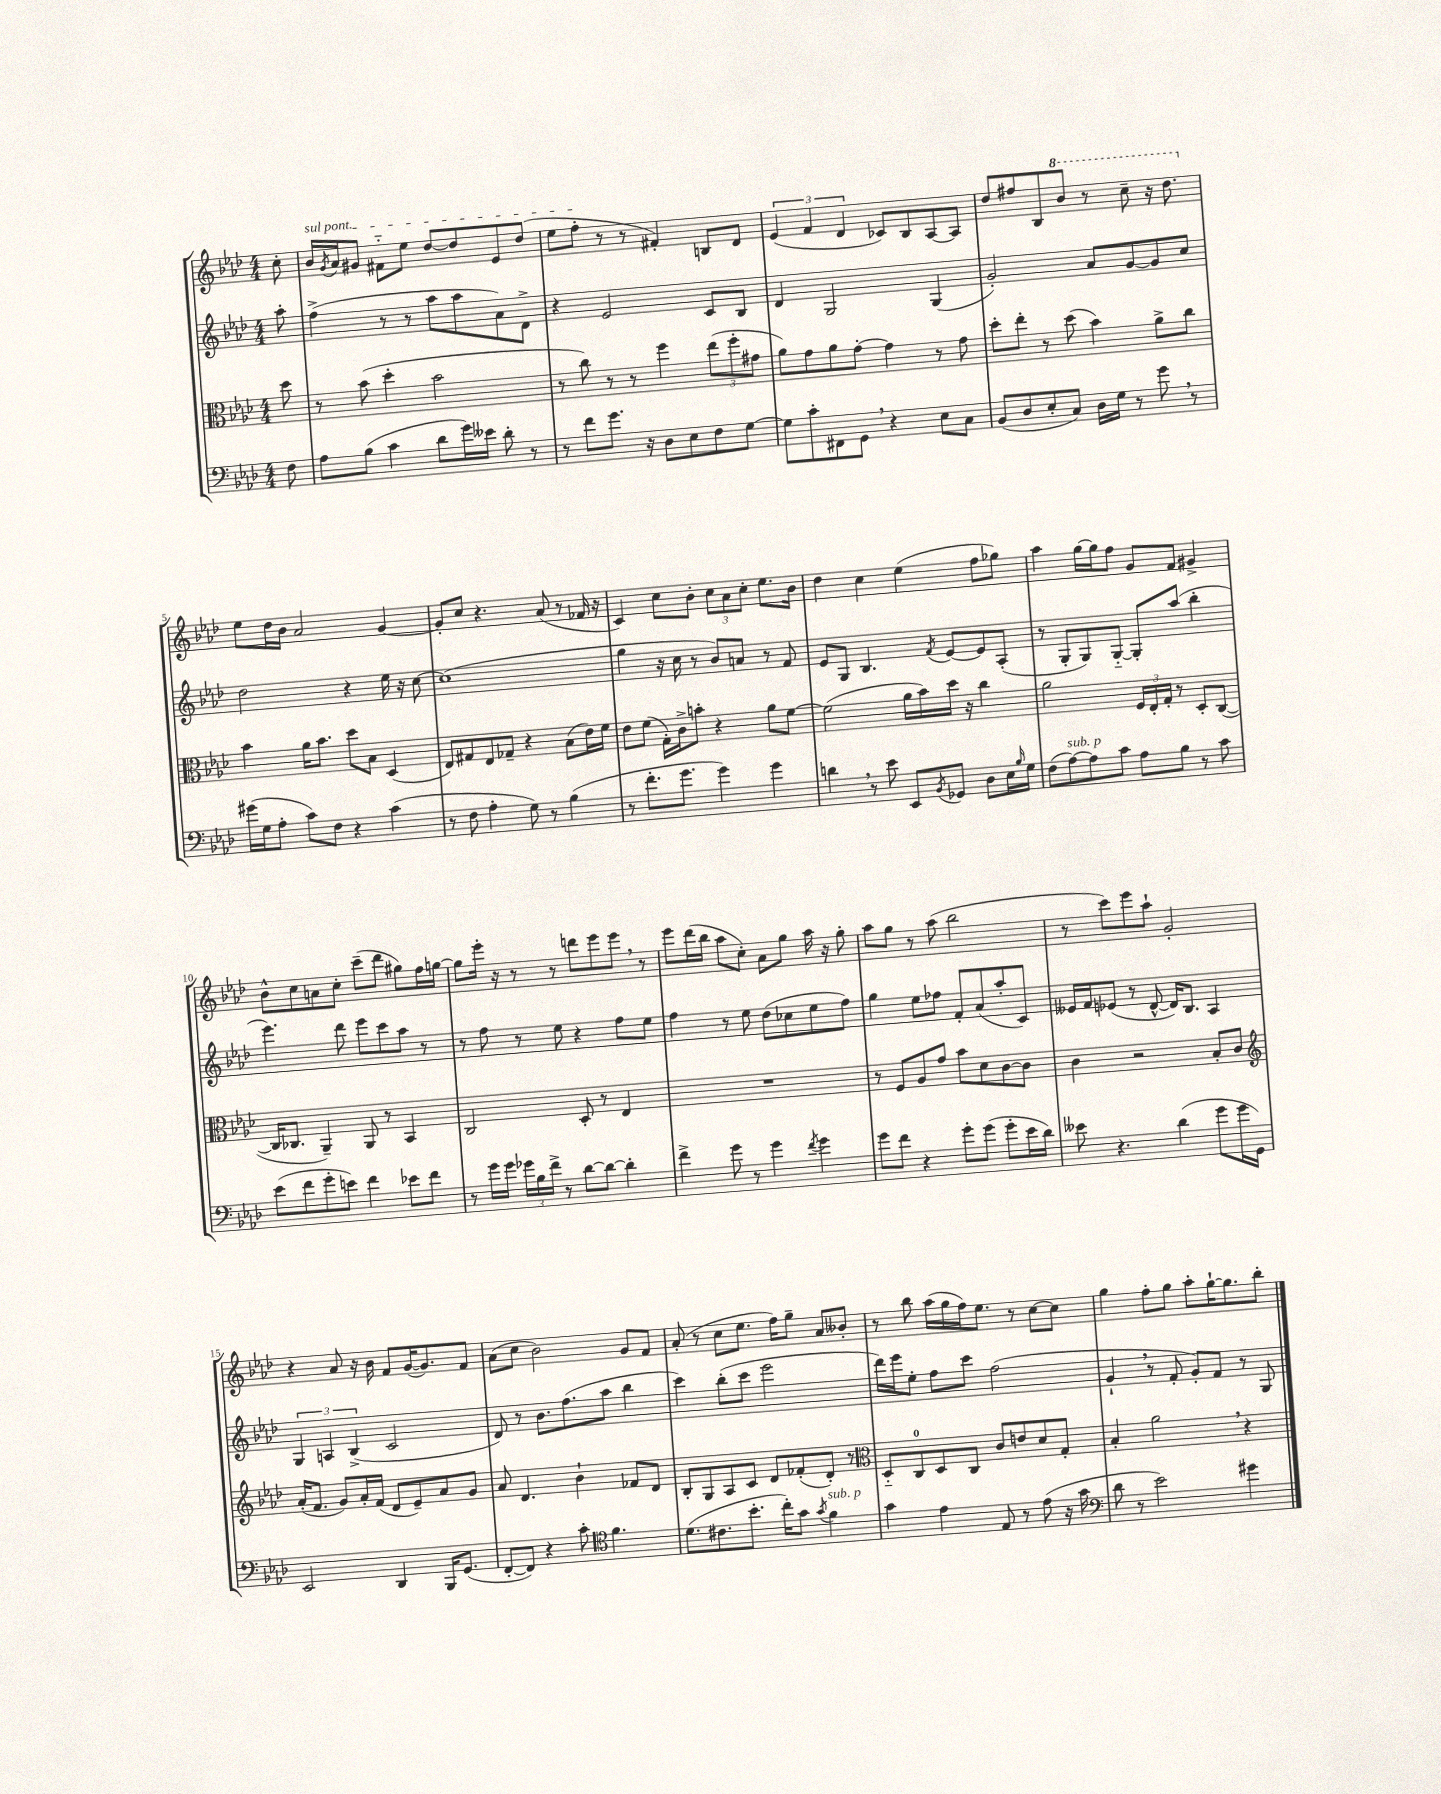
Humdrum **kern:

**kern	**kern	**kern	**kern
*part4	*part3	*part2	*part1
*staff4	*staff3	*staff2	*staff1
*clefF4	*clefC3	*clefG2	*clefG2
*k[b-e-a-d-]	*k[b-e-a-d-]	*k[b-e-a-d-]	*k[b-e-a-d-]
*M4/4	*M4/4	*M4/4	*M4/4
=	=	=	=
8F\	8dd-\	8aa-'\	8cc'\
=1	=1	=1	=1
!	!	!	!LO:TX:a:i:t=sul pont.
8A-\L	8r	(4ff^\	16b-/LL
.	.	.	8qg/
.	.	.	16a-/J
(8B-\J	(8b-\	.	8g#X/J
4c\	4dd-'\	8r	8f#X\L
.	.	8r	8ee-\J
8d-\L	2b-\	8aa-\L	[8dd-/L
16g\L)	.	8aa-\	8dd-/]
16e--X\JJ	.	.	.
8d-'\	.	8a-\)	8e-/
8r	.	8d-^\J	(8dd-/J
=2	=2	=2	=2
8r	8r	4r	8ee-\L
8f\L	8cc\)	.	8ff'\J
8.g\J	8r	2e-/	8r
.	8r	.	8r
16r	.	.	.
8D-\L	4ff\	.	4f#X'/)
8E-\	.	.	.
8F\	(12ee-\L	8c/L	8Bn/L
.	12ff'\	.	.
[8G\J	.	8B-/J	8d-/J
.	12g#X\J	.	.
=3	=3	=3	=3
8G\L]	8a-\L)	4d-/	(6e-/
8c'\	8g\	.	.
.	.	.	6f/
8FF#X\	8a-\	2G/	.
.	.	.	6d-/
8GG,\J	[8g'\J	.	.
4r	4g\]	.	8c-X/L)
.	.	.	8B-/
8E-\L	8r	(4G/	[8A-/
8C\J	8g\	.	8A-/J]
=4	=4	=4	=4
(8BB-/L	8dd-'\L	2g'/)	8dd-/L
8D-/	8ee-'\J	.	8ff#X/
8E-'/	8r	.	8B-/
*	*	*	*8va
8C/J)	(8dd-\	.	8bb-/J
16D-\LL	4b-\)	8a-/L	8r
16G\JJ	.	.	.
8r	.	[8g/	8ccc~\
8g,\	8a-^\L	8g/]	16r
.	.	.	8.ddd-\
8r	8cc\J	8cc/J	.
!!LO:LB:g=z
=5	=5	=5	=5
*	*	*	*X8va
(16g#X\LL	4b-\	2dd-\	8ee-\L
16G\J	.	.	.
8A-'\J	.	.	16dd-\L
.	.	.	16b-\JJ
8c\L)	16a-\KL	.	2a-/
.	8.b-\J	.	.
8F\J	.	.	.
4r	8dd-\L	4r	.
.	8B-\J	.	.
(4c\	(4D-/	16ee-\	[4g/
.	.	16r	.
.	.	[8cc\	.
=6	=6	=6	=6
8r	8E-/L)	(1cc]	8g'/L]
8F\	8G#X/	.	8cc/J
4A-'\	8E-/	.	4.r
.	8G-X~/J	.	.
8G\)	4r	.	.
8r	.	.	(8a-/
(4B-\	(8B-\L	.	8r
.	16e-\L)	.	16f-X/
.	16f\JJ	.	16r
=7	=7	=7	=7
8r	8e-\L	4gg\	4c/)
8.f'\L	(8f\J	.	.
.	16G'\LL)	16r	8cc\L
8.g\J	16c^\J	16cc\	.
.	8bn'\J	8r	8b-'\J
4g\)	4r	8b-/L)	12cc\L
.	.	.	12a-\
.	.	8an/J	.
.	.	.	12cc'\J
4g\	8a-\L	8r	8.ee-\L
.	[8f\J	8f/	.
.	.	.	16b-\Jk
=8	=8	=8	=8
4dn,\	(2f\]	8e-/L	4dd-\
.	.	8G/J	.
8r	.	4.B-/	4cc\
8e-\	.	.	.
8EE-/L	16a-\LL	.	(4ee-\
.	16b-\)	.	.
8qBB-/	.	8qf/	.
8GG-X/J	16dd-\JJ	[8e-/L	.
.	16r	.	.
8D-\L	4cc\	8e-/]	8ff\L
16E-\L	.	(8A-'/J	8gg-X\J)
16qqB-/	.	.	.
16G\JJ	.	.	.
=9	=9	=9	=9
(8F\L	2a-\	8r	4aa-\
!LO:TX:a:i:t=sub. p	!	!	!
[8A-\)	.	8G'/L	.
8A-\]	.	8G/)	[16gg\LL
.	.	.	16gg\J]
8c\J	.	[8G/J	8ff\J
8A-\L	24F/LL	8G'/L]	8g/L
.	24E-'/	.	.
.	24G'/JJ	.	.
8B-\J	8r	(8aa-/J	8f/J
8r	8D-'/L	4bb-'\	4g#X^/
8c\	([8C/J	.	.
!!LO:LB:g=z
=10	=10	=10	=10
(8e-\L	16C/KL]	4.eee-\)	8b-^^\L
.	8.C-X/J	.	.
8f\	.	.	8cc\
8g'\	4AA-~/)	.	8an\
8en\J)	.	8ddd-\	8cc'\J
4f\	8AA-/	8eee-\L	(8ccc~\L
.	8r	8ccc\	8ddd-\J
8e-X\L	4BB-/	8aa-\J	8gg#X\L)
8f\J	.	8r	16ff\L
.	.	.	[16ggn\JJ
=11	=11	=11	=11
8r	2C/	8r	8gg\L]
16g\LL	.	8ff\	16eee-'\Jk
16g\JJ	.	.	16r
24g-X\LL	.	8r	8r
24B-\	.	.	.
24f^\JJ	.	.	.
8r	.	8ee-\	8r
[8d-\L	8D-'/	4r	8dddn\L
8d-\J_	8r	.	8eee-\
4d-'\]	4E-/	8ff\L	8eee-,\J
.	.	8ee-\J	8r
=12	=12	=12	=12
4f^\	1r	4ff\	8eee-\L
.	.	.	(16ddd-\L
.	.	.	16bb-\JJ
8g\	.	8r	8aa-\L
8r	.	8ee-\	8cc'\J)
4g\	.	(8dd-\L	8a-\L
.	.	8cc-X\	8gg\J
8qf/	.	.	.
4g\	.	8ee-\	16aa-\
.	.	.	16r
.	.	8ff\J)	8gg'\
=13	=13	=13	=13
8g\L	8r	4gg\	8aa-\L
8f\J	8F/L	.	8gg\J
4r	8A-/	8ee-\L	8r
.	8g/J	8ff-X\J	(8aa-\
8g'\L	8b-\L	8f'/L	2bb-\
(8g\J	8d-\	(8a-/	.
8g'\L	[8c\	8aa-'/	.
16e-\L	8c\J]	8c/J)	.
16d-\JJ)	.	.	.
=14	=14	=14	=14
8e--X\	4c\	16e--X/LL	8r
.	.	16f/J	.
4.r	.	(8e-X/J	8ccc\L)
.	2r	8r	8eee-\
.	.	[8d-^^/	8aa-`\J
(4d-\	.	16d-/KL])	2g'/
.	.	8.B-/J	.
8g\L	8B-'/L	4A-/	.
16g\L	8c/J	.	.
16GG\JJ)	.	.	.
!!LO:LB:g=z
=15	=15	=15	=15
*	*clefG2	*	*
2EE-/	(16a-'/KL	6G/	4r
.	8.f/J	.	.
.	.	6An/	.
.	8g/L)	.	8a-/
.	.	(6B-^/	.
.	16a-'/L	.	16r
.	(16f/JJ	.	16b-\
4DD-/	8d-/L	2c/	8f/L
.	8e-~/)	.	([16g/K
.	.	.	8.g/])
16BBB-/KL	8a-/	.	.
(8.GG/J	.	.	.
.	8g/J	.	8f/J
=16	=16	=16	=16
[8FF'/L	8a-/	8d-/)	(8a-\L
8FF/J])	4.d-/	8r	8cc\J
4r	.	8.b-\L	2b-\)
.	.	(8.ff\	.
8c'\	4b-`\	.	.
*clefC4	*	*	*
4.f\	.	8aa-\J	.
.	8f-X/L	4bb-\	8g/L
.	8d-/J	.	8f/J
=17	=17	=17	=17
(8.d-\L	8B-'/L	4ccc\)	(8a-'/
.	8G/	.	8r
8.c#X\	.	.	.
.	8A-/	(8bb-'\L	8cc\L
8.b-'\J	8c/J	8ccc\J	8.ee-\J
.	8d-/L	2eee-\	.
16cc'\KL)	.	.	16ff\KL)
8g\J	(8f-X'/	.	8gg~\J
8qg/	.	.	.
!LO:TX:a:i:t=sub. p	!	!	!
4f\	8d-'/J)	.	8a-/L
.	8r	.	8b--X'/J
=18	=18	=18	=18
*	*clefC3	*	*
4g\	8D-/L	16ddd-\LL)	8r
.	.	16eee-\J	.
.	8C/	8ee-'\J	8bb-\
4e-\	8D-/	8ff\L	(16aa-\LL
.	.	.	16gg\
.	8C/J	8ccc\J	16ff\J)
.	.	.	8.ee-\J
8E-/	8c/L	(2ff\	.
8r	8en/	.	8r
(8e-\	8d-/	.	[8cc\L
16r	8G'/J	.	8cc\J]
16g\	.	.	.
=19	=19	=19	=19
*clefF4	*	*	*
8d-\	4B-'/	4g`,/	4gg\
8r	.	.	.
2e-\)	2a-,\	8r	8ff'\L
.	.	8f'/	8gg\J
.	.	8g'/L)	8aa-'\L
.	.	8f/J	[16gg`\K
.	.	.	8.gg\]
4g#X\	4r	8r	.
.	.	8G/	8bb-'\J
==	==	==	==
*-	*-	*-	*-
